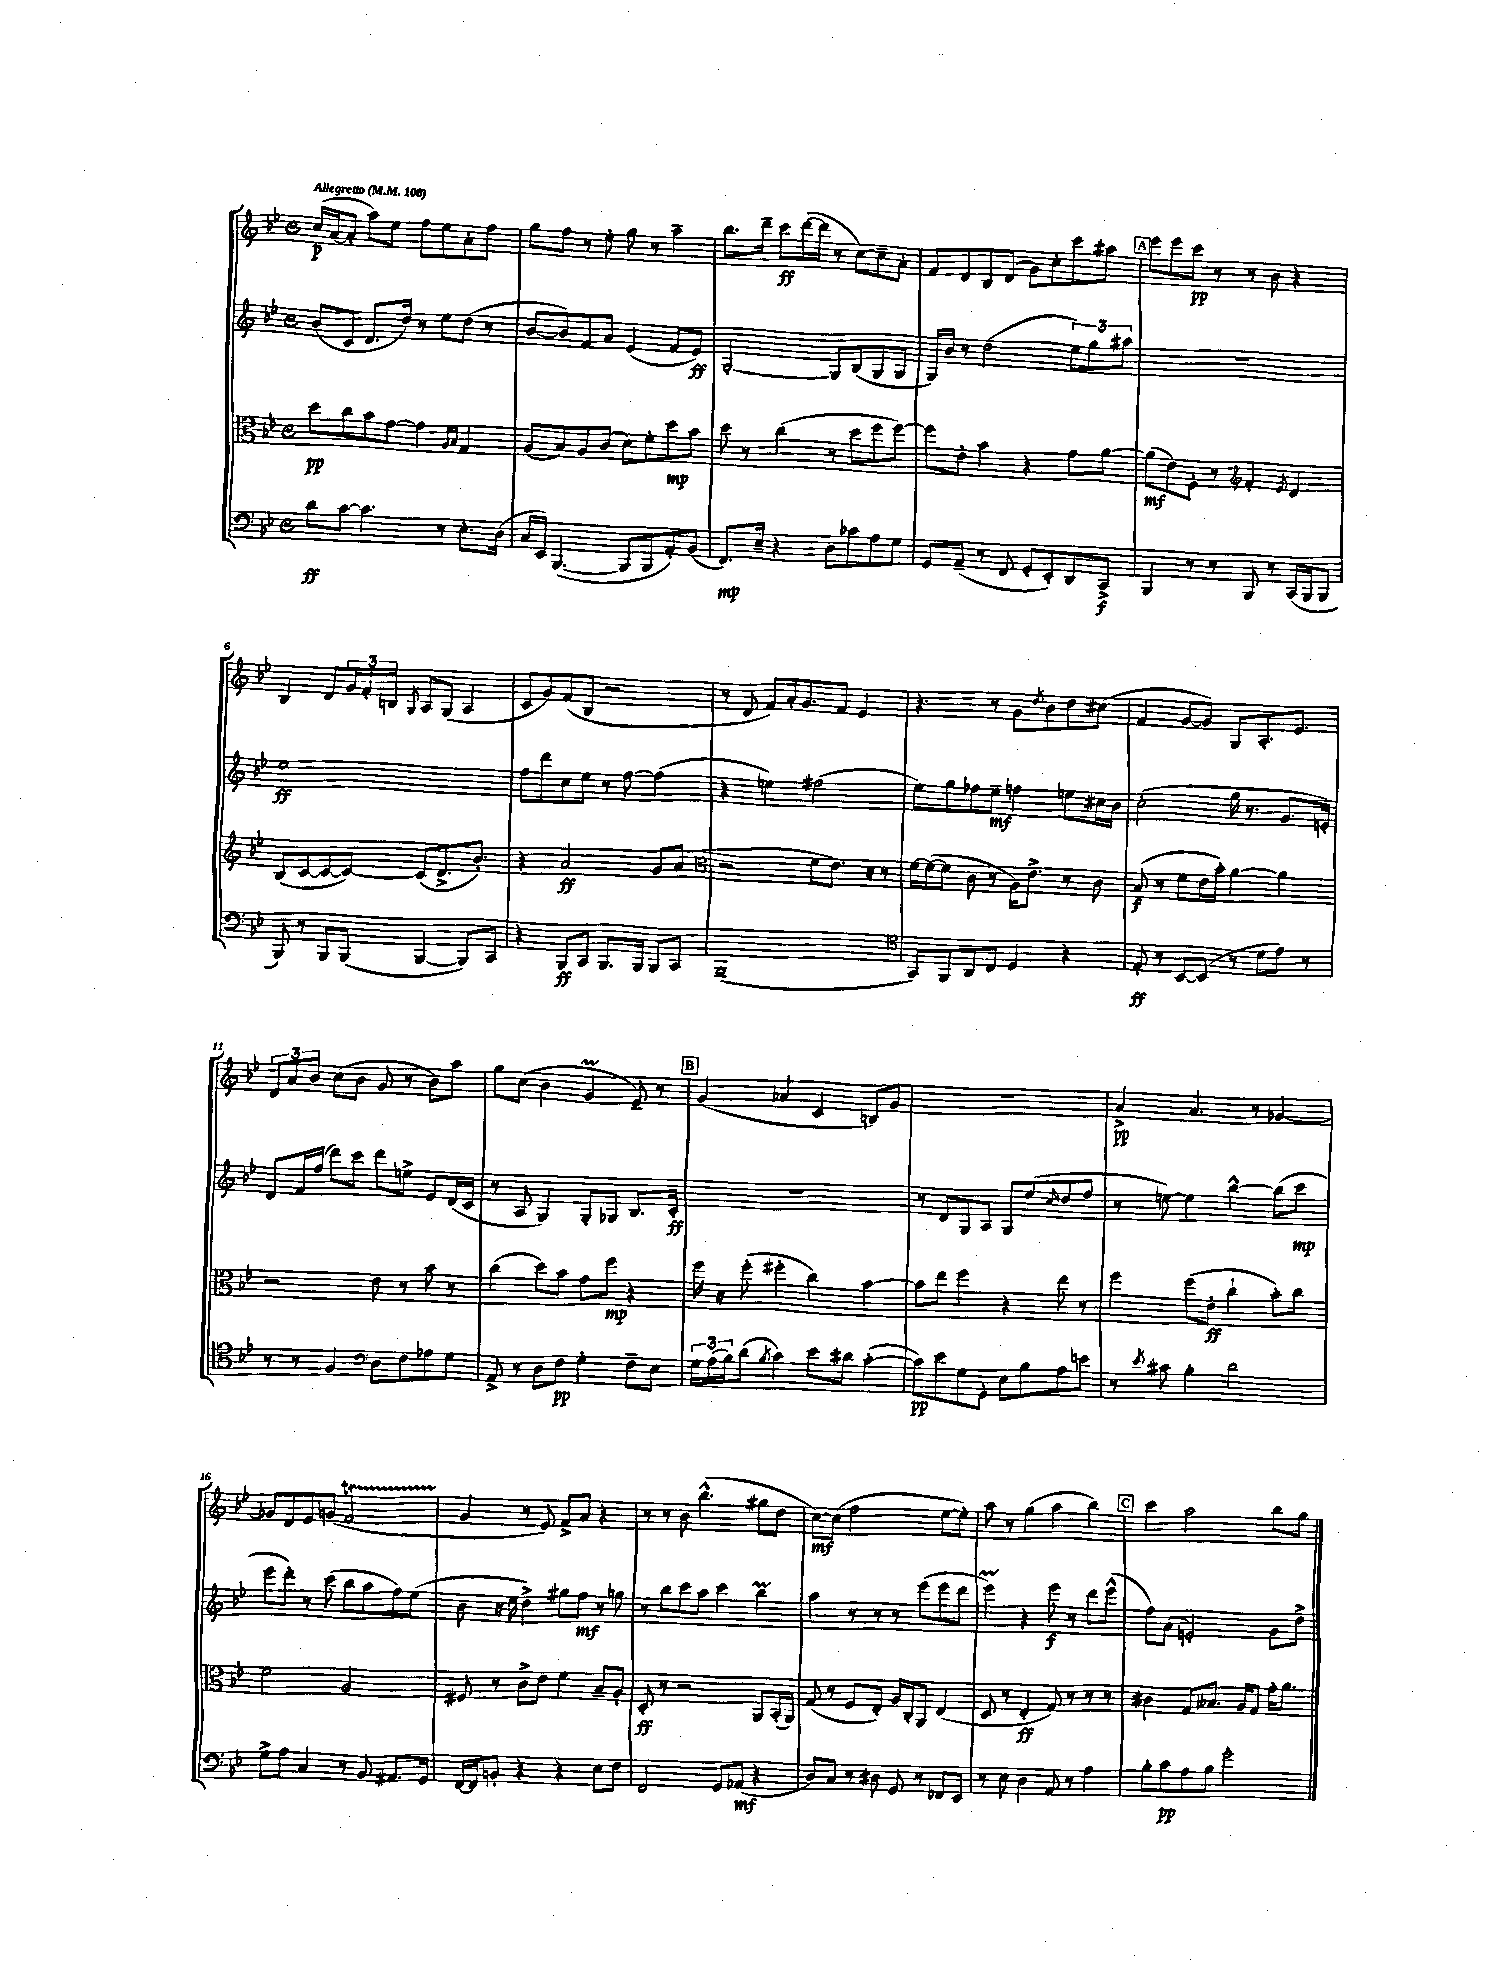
<<
\new StaffGroup <<
\new Staff = "s0" {
    \clef treble \key bes \major \defaultTimeSignature \time 4/4 \tempo "Allegretto" 4 = 108
    c''16\p( a'16~ a'8-. a''8) ees''8 f''8 ees''8 a'8-. f''8 |
    g''8 f''8 r8 ees''8-. g''8 r8 a''4-- |
    bes''8. d'''16-- c'''8\ff d'''16~( d'''16 r8 c''8~) c''8-- a'8-. |
    f'8 d'8 bes8 d'8( g'8) c''8-. c'''8 ais''8 |
    \mark \markup { \box "A" } ees'''8 ees'''8 c'''8\pp r8 r8 bes'8 r4 |
    bes4 d'8 \tuplet 3/2 { g'16 f'16-. b16 } \acciaccatura { g8 } a8 g8( a4 |
    c'8 g'8) f'8( bes8 r2 |
    r8 d'8 f'8) a'16-. g'8. f'8 ees'4 |
    r4. r8 g'8 \acciaccatura { d''8 } bes'8 d''8 cis''8( |
    f'4 g'8~ g'8) g8 a8.-. ees'8. |
    \tuplet 3/2 { d'8 a'8 bes'8 } c''8( bes'8 g'8 r8 bes'8) a''8 |
    g''8 c''8( bes'4 g'4\prall ees'8--) r8 |
    \mark \markup { \box "B" } g'4( aes'4 c'4 b8) g'8 |
    r1 |
    a'4->\pp a'4. r8 ges'4~ |
    ges'8 d'8 ees'8 g'8( f'2\startTrillSpan |
    g'4\stopTrillSpan r8 ees'8) f'8-> a'8 r4 |
    r8 r8 bes'8 bes''4.-^( gis''8 d''8 |
    c''8~\mf) c''8( f''2 ees''8~ ees''8-.) |
    a''8 r8 g''4( a''4 bes''4) |
    \mark \markup { \box "C" } c'''4 a''2 bes''8 g''8 \bar "|." |
}
\new Staff = "s1" {
    \clef treble \key bes \major \defaultTimeSignature \time 4/4
    bes'8( c'8 d'8. d''16) r8 ees''8 d''8( r8 |
    bes'8~ bes'8) f'8 a'8 ees'4( f'8 ees'8\ff) |
    g2~-. g8 bes8( g8 g8 |
    g16) bes'16 r8 d''2( \tuplet 3/2 { ees''8) g''8 ais''8 } |
    \mark \markup { \box "A" } R1 |
    ees''1\ff |
    f''8 d'''8 c''8 ees''8 r8 f''8~ f''4( |
    r4 e''4) fis''2( |
    ees''8) g''8 fes''8 ees''8--\mf f''4 e''8 cis''16 bes'16 |
    c''2-.( g''16 r8. g'8. e'16-.) |
    d'8 f'16 f''16( d'''8) c'''8 d'''8 e''8-> ees'8 d'16( c'16 |
    r8 a8 g4) g8-. ges8 bes8. c'16-.\ff |
    \mark \markup { \box "B" } R1 |
    r8 d'8 g8 a8 g8 ees''8( \grace { c''16 } d''8 f''8 |
    r8 e''8~) e''4 bes''4~-^ bes''8( c'''8\mp |
    ees'''8 d'''8-.) r8 c'''8( bes''8 a''8 f''8) ees''8( |
    bes'8 r16 ees''16 d''4->) gis''8 f''8\mf r8 g''8 |
    r8 bes''8 c'''8 a''8 c'''4 bes''4\prall |
    a''4 r8 r8 r8 ees'''8( ees'''8 d'''8 |
    ees'''4\prall) r4 ees'''8\f r8 d'''8 ees'''8-^( |
    \mark \markup { \box "C" } f''8) a'8( e'2-.) g'8 d''8-> \bar "|." |
}
\new Staff = "s2" {
    \clef alto \key bes \major \defaultTimeSignature \time 4/4
    d''8\pp c''8 bes'8 g'8~ g'4 \grace { a16 bes16 } g4 |
    a8( bes8) a8 c'8( d'8) f'8-. d''8\mp bes'8 |
    d''8 r8 c''4( r8 d''8 f''8 f''8~) |
    f''8 ees'8-. bes'4 r4 g'8 a'8~ |
    \mark \markup { \box "A" } a'8\mf( ees'8) f8-. r8 \clef treble f'4-. \acciaccatura { ees'8 } d'4 |
    bes8( c'8~ c'8~ c'8~) c'8( d'8.-> bes'8.-.) |
    r4 a'2\ff g'8 a'8( |
    \clef alto r2 f'8 ees'8.) r16 r8 |
    f'16~ f'16~( f'8 c'8 r8 a16) ees'8.-> r8 c'8 |
    bes8\f( r8 f'8 ees'16 bes'16-.) a'4~ a'4 |
    r2 ees'8 r8 bes'8 r8 |
    c''4( d''8) bes'8 g'8 f''8\mp r4 |
    \mark \markup { \box "B" } f''16 r16 f''8-.( fis''4-. c''4) bes'4~ |
    bes'8 ees''8 f''4 r4 ees''8 r8 |
    f''4 f''8( ees'8-.\ff c''4-! bes'8-.) c''8 |
    f'2 a2 |
    fis8 r8 c'8-> ees'8 f'4 bes8-- a8-. |
    d8-.\ff r8 r2 a,8 bes,16-.( a,16) |
    g8( r8 f8 ees8-.) a16 c16-. a,8 ees4( |
    d8 r8 ees4-.\ff g8) r8 r8 r8 |
    \mark \markup { \box "C" } cis'4 g8 beses8. a16 g8 g'16-. a'8. \bar "|." |
}
\new Staff = "s3" {
    \clef bass \key bes \major \defaultTimeSignature \time 4/4
    d'8\ff c'8~ c'4. r8 ees8.-. d16( |
    c16 ees,16) bes,,4.~( bes,,8 bes,,8 a,8-.) bes,8( |
    f,8.\mp) ees16-- r4 d8 ces'8 a8 g8 |
    g,8 a,8--( r8 f,8 g,8-. ees,8-.) d,8 c,8->\f |
    \mark \markup { \box "A" } bes,,4 r8 r8 bes,,8 r8 c,16( bes,,16 bes,,8 |
    bes,,8) r8 bes,,8 bes,,8( bes,,4~ bes,,8) c,8 |
    r4 bes,,8\ff c,8 bes,,8. bes,,16 bes,,8 c,8 |
    bes,,1--( |
    \clef tenor g,8) f,8 a,8 c8 d4 r4 |
    ees8-.\ff r8 bes,8~ bes,8( r8 d'8 ees'8) r8 |
    r8 r8 f4 \clef bass d8 f8 aes8 g8 |
    a,8-> r8 d8 f8\pp g4-. f8-- ees8 |
    \mark \markup { \box "B" } \tuplet 3/2 { g16 a16( bes16) } d'8( \acciaccatura { bes8 } c'4) ees'8 dis'8 c'4~-.( |
    c'8\pp) ees'8 g8 g,8-. ees8 bes8 a8 e'8 |
    r8 \acciaccatura { ees'8 } cis'8 bes4-. d'2 |
    g8-> a8 c4 r8 bes,8 ais,8. g,16 |
    f,16~ f,16 b,8-. r4 r4 ees8 f8 |
    f,2 g,8 aes,8\mf( r4 |
    d8) c8 r8 dis8 g,8 r8 fes,8 ees,8 |
    r8 ees8 d4 a,8 r8 a4 |
    \mark \markup { \box "C" } bes8-. c'8\pp a8 bes8 g'2-. \bar "|." |
}
>>
>>
